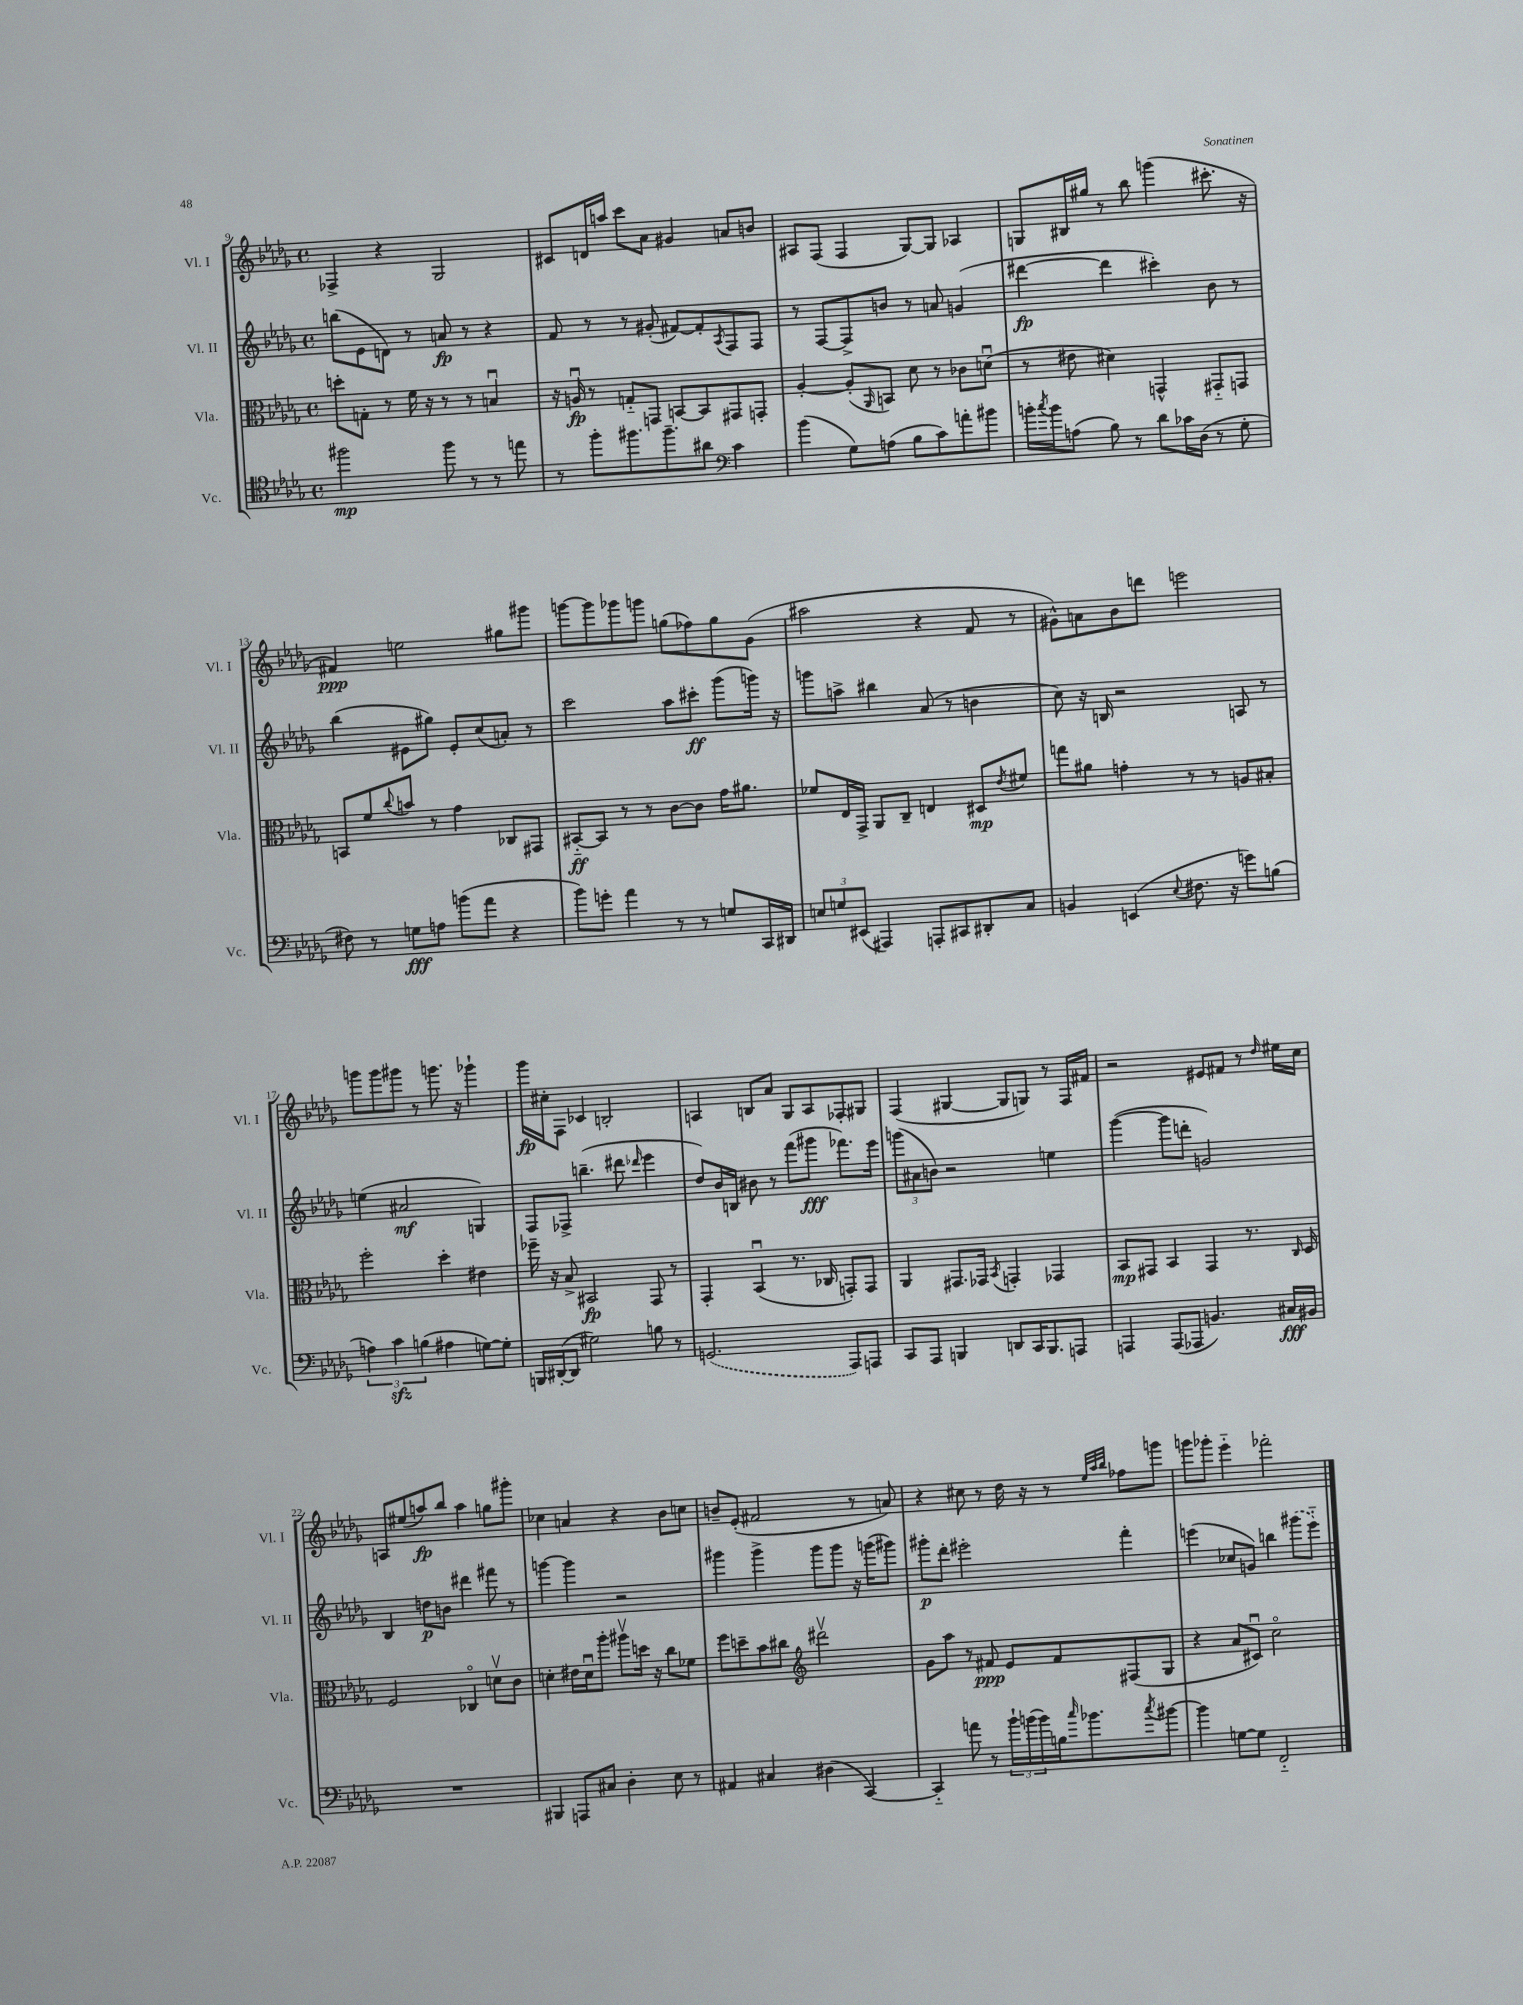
<<
\new StaffGroup <<
\new Staff = "s0" \with { instrumentName = "Vl. I" shortInstrumentName = "Vl. I" } {
    \clef treble \key des \major \defaultTimeSignature \time 4/4
    fes4-> r4 ges2 |
    cis'8 d'16 a''16 c'''8 aes'8 gis'4 a'8 b'8 |
    ais8 f8( f4 ges8~) ges8 aes4 |
    g8 bis16 gis''16 r8 bes''8 g'''4( cis'''8.-. r16 |
    fis'4\ppp) e''2 gis''8 gis'''8 |
    g'''8~ g'''8 ges'''8 g'''8 g''8( fes''8) g''8 ges'8( |
    ais''2 r4 f'8 r8 |
    gis'8-^) a'8 bes'8 d'''8 e'''2 |
    g'''8 g'''8 gis'''8 r8 g'''8. r16 ges'''4-! |
    ges'''16\fp cis''16-. f8 ces'4 b2-. |
    a4 b8 aes'8 ges8 a8 fes8-. gis8 |
    f4( gis4~ gis8 g8) r8 f16 fis'16 |
    r2 eis'8 fis'8 r8 \grace { des''16 } eis''16 c''16 |
    a8 eis''8( a''8\fp) bes''8 a''4 g''8 gis'''8-. |
    ces''4 a'4 r4 bes'8 c''8 |
    b'8-- ees'8-.( fis'2 r8 a'8) |
    r4 cis''8 r8 des''16 r16 r8 \grace { ees''32 aes''32 bes''32 } fes''8 g'''8 |
    g'''8 ges'''8-. ees'''4-_ fes'''2-. \bar "|." |
}
\new Staff = "s1" \with { instrumentName = "Vl. II" shortInstrumentName = "Vl. II" } {
    \clef treble \key des \major \defaultTimeSignature \time 4/4
    b''8( ees'8 d'8) r8 a'8\fp r8 r4 |
    f'8 r8 r8 gis'8-.( fis'8~) fis'8-. \acciaccatura { aes8 } f8 f8 |
    r8 f8~ f8-> b'8 r8 a'8 g'4( |
    dis'''4~\fp dis'''4 cis'''4-.) bes'8 r8 |
    bes''4( eis'8 gis''8) eis'8-. c''8( a'8-.) r8 |
    c'''2 aes''8 cis'''8-.\ff ges'''8( g'''16) r16 |
    g'''8 a''8-> bis''4 aes'8( r8 b'4 |
    c''8) r16 b16 r2 a8 r8 |
    e''4( ais'2\mf g4) |
    f8 fes8-> b''4.--( dis'''8 \grace { des'''16 } ees'''4 |
    des''8) bes'16 b16 bis'8 r8 f'''8( gis'''8\fff fes'''8.) ees'''16 |
    \tuplet 3/2 { g'''8( ais'8 b'8) } r2 e''4 |
    ges'''4~( ges'''8 d'''8-. g'2) |
    bes4 d''8\p b'8 dis'''4 fis'''8 r8 |
    g'''4~ g'''4 r2 |
    gis'''4 gis'''4-> gis'''8 gis'''8 r16 g'''16( gis'''8) |
    gis'''8-.\p des'''8-. eis'''2-. f'''4-. |
    e'''4( ces''8 g'8) b''4 \once \slurDashed gis'''8( e'''8-_) \bar "|." |
}
\new Staff = "s2" \with { instrumentName = "Vla." shortInstrumentName = "Vla." } {
    \clef alto \key des \major \defaultTimeSignature \time 4/4
    d''8-. g8-. r8 f'16 r16 r8 r8 b4\downbow |
    r16 a16\downbow\fp r8 g8-_ g,8 b,8~ b,8 gis,8 g,8-. |
    aes4~-. aes8-.( \grace { aes,16 } b,8) des'8 r8 ces'8 d'8\downbow( |
    r8 eis'8 dis'4) g,4-^ gis,8-_ g,8 |
    b,8 f'8 \appoggiatura { c''8 } b'8 r8 ges'4 ces8 gis,8 |
    bis,8~-_\ff bis,8 r8 r8 c'8~ c'8 ges'16 ais'8. |
    fes'8 ees16 ges,16-> aes,8 c8-- e4 dis8\mp \acciaccatura { ees'8 } fis'8 |
    g''8 ais'8 g'4-. r8 r8 a8 bis8-. |
    f''2-. des''4-. eis'4 |
    fes''16-- r16 bes8-> bis,2\fp ges,8 r8 |
    ges,4-. bes,4\downbow( r8. ces16 g,8-.) g,8 |
    aes,4 gis,8. ges,16 \acciaccatura { bes,8 } g,4-. ges,4 |
    bes,8\mp gis,8 bes,4 gis,4 r8. \grace { c16 } des16 |
    f2 ces4\flageolet d'8\upbow c'8 |
    d'4-. eis'16 d'16\downbow aes''8-. ais''8\upbow d''16 r16 c''8 fes'8 |
    f''8 d''8-- bes'8 cis''8 \clef treble dis'''2\upbow |
    ges'8 aes''8 r8 fis'8\ppp ees'8 fis'8 fis8( ges8 |
    r4 aes'8 cis'8\downbow) c''2\flageolet \bar "|." |
}
\new Staff = "s3" \with { instrumentName = "Vc." shortInstrumentName = "Vc." } {
    \clef tenor \key des \major \defaultTimeSignature \time 4/4
    fis''2\mp fis''8 r8 r8 e''8 |
    r8 f''8-. fis''8. fis''8.-- ais'8 \clef bass c'4 |
    bes'4( ges8) a8( bes8 c'8) a'8-. bis'8 |
    b'16-. \acciaccatura { c''8 } b'16 a8( bes8) r8 des'8 ces'16 des16( r8 ges8-. |
    fis8) r8 g8\fff a8 b'8( aes'8 r4 |
    bes'8) g'8-. aes'4 r8 r8 g8 c,16 dis,16 |
    \tuplet 3/2 { e8 g8 eis,8( } ais,,4) a,,8-. cis,8 dis,8-. c8 |
    b,4 e,4( \appoggiatura { ees8 } fis8. r16 g'8) b8( |
    \tuplet 3/2 { a4) c'4\sfz b4( } ais4 g8~) g8-. |
    b,,16 dis,16~-.( dis,8 gis2) b8 r8 |
    \once \slurDashed g,2.( aes,,8) a,,8 |
    c,8 aes,,8 b,,4 d,8 c,16 b,,8. a,,8 |
    a,,4 a,,8( aes,,8 b,4.) cis16\fff bis,16 |
    R1 |
    bis,,4 a,,8 cis8 des4-. ees8 r8 |
    ais,4 cis4 dis4( c,4~) |
    c,4-_ a'8 r8 \tuplet 3/2 { bes'16-! b'16( b'16) } b16 \grace { c''16 } bes'8. \acciaccatura { c''8 } bis'8~ |
    bis'4 g8~ g8 f,2-_ \bar "|." |
}
>>
>>
\layout { \context { \Score currentBarNumber = #9 } }
